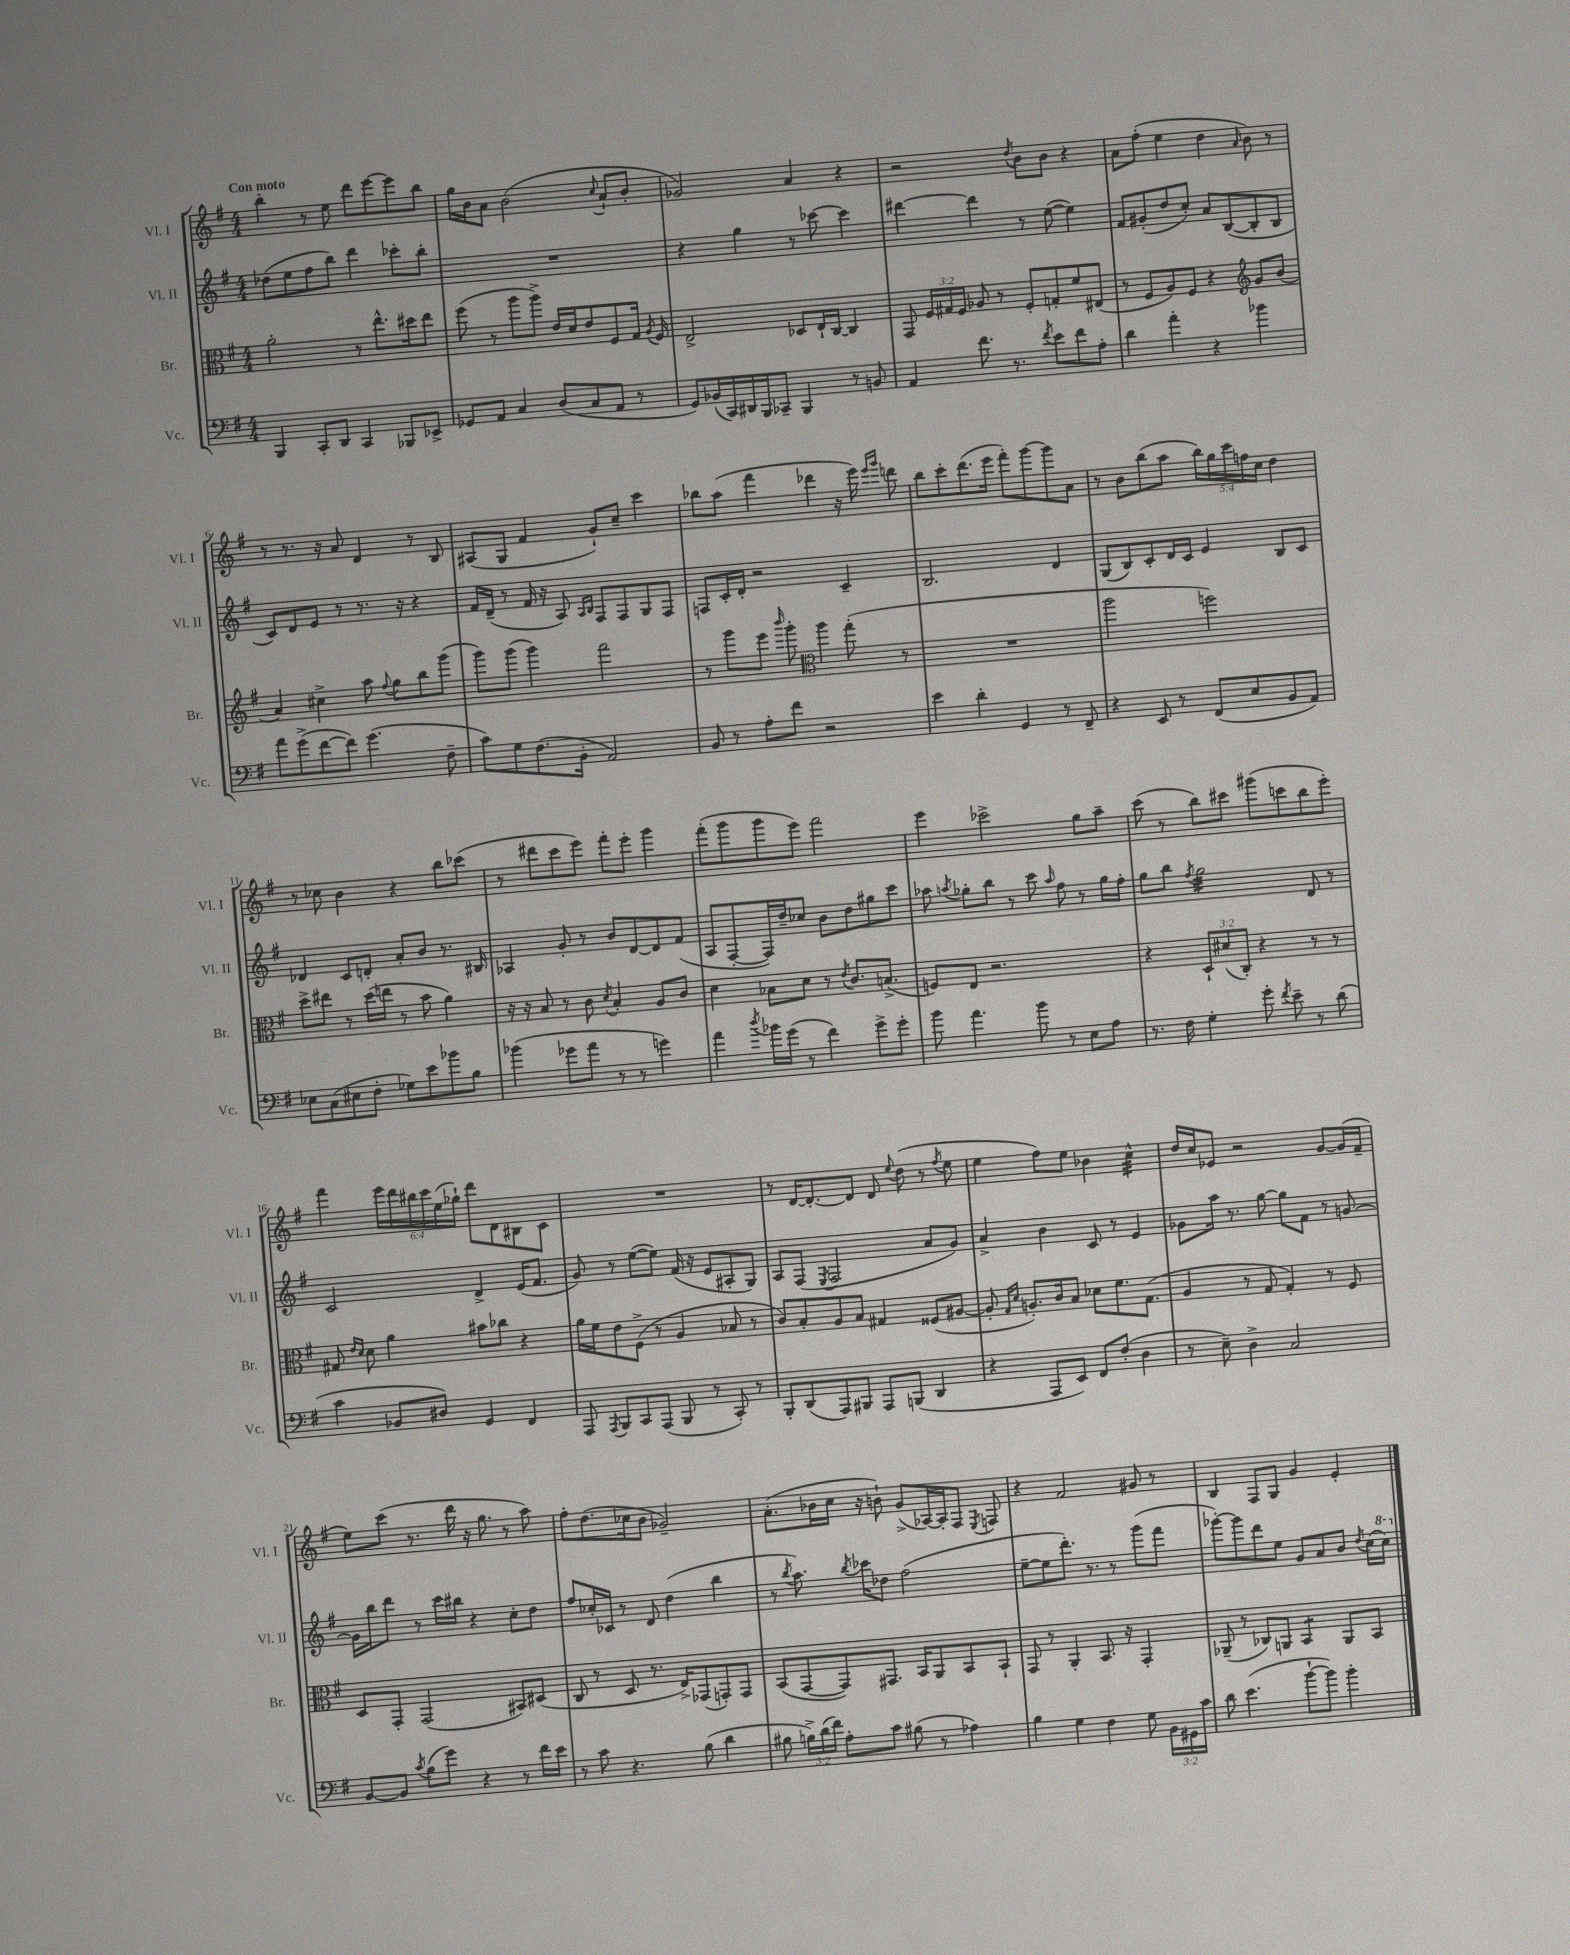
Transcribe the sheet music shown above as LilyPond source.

<<
\new StaffGroup <<
\new Staff = "s0" \with { instrumentName = "Vl. I" shortInstrumentName = "Vl. I" } {
    \clef treble \key g \major \numericTimeSignature \time 4/4 \override Staff.TupletNumber.text = #tuplet-number::calc-fraction-text \tempo "Con moto"
    \autoBeamOff b''4-. r8 e''8 d'''8[ e'''8~ e'''8 b''8] |
    g''16[ b'16 a'8] b'2( \appoggiatura { c''8 } a'8[-! b'8]-. |
    ges'2) a'4 r4 |
    r2 \acciaccatura { d''8 } b'8[ b'8] r4 |
    a'8[ fis''8]-.( e''4 d''4 \grace { a'16 } b'8) r8 |
    r8 r8. r16 a'8 d'4 r8 b8 |
    ais8[( g8] fis'4 g'8[-!) c''8]-- c'''4 |
    bes''8[ a''8]( fis'''4 des'''4 r16 e'''16) \grace { e'''16[ g'''16] } d'''8 |
    b''8[ c'''8-. d'''8.( e'''16] fis'''8[-.) g'''8~ g'''8 a'8] |
    r8 b'8[ b''8( a''8] \tuplet 5/4 { b''16[) g''16 c'''16 f''16 c''16] } d''4 |
    r8 ces''8 b'4 r4 b''8[ ces'''8]( |
    r8 dis'''8[ c'''8 e'''8]) fis'''8[-. e'''8]-. g'''4 |
    fis'''8[-.( g'''8 g'''8 e'''8]) fis'''2 |
    e'''4 ces'''2-> g''8[ a''8]-- |
    c'''8( r8 b''8[) cis'''8] gis'''8[( c'''8 b''8 e'''8]-.) |
    fis'''4 \tuplet 6/4 { e'''16[ d'''16 bis''16 c'''16 e''16( ges''16]-!) } d'''8[ d'8 bis8 c'8] |
    R1 |
    r8 d'16[~ d'8.~-. d'8] d'8 \appoggiatura { e''8 } d''8( r8 \acciaccatura { fis''8 } e''8 |
    e''4 fis''8[) e''8] bes'4 c''4:32-^ |
    d''16[ c''16 ees'8] r2 g'8[~ g'16( fis'16]-- |
    e''8[) c'''8]( r8. d'''16 r16 g''8. r8 a''8) |
    fis''8[-. d''8.( ces''16 b'8] ges'2--) |
    a'8.[-.( bes'16 c''16] r16 b'8-!) g'8[->( aes16~) aes16-. fis8] \acciaccatura { e8 } f8 |
    r4 fis'2 gis'8 r8 |
    b4 fis8[ g8] g'4 e'4-. \bar "|." |
}
\new Staff = "s1" \with { instrumentName = "Vl. II" shortInstrumentName = "Vl. II" } {
    \clef treble \key g \major \numericTimeSignature \time 4/4
    \autoBeamOff des''8[( e''8 fis''8 b''8]) d'''4 ces'''8[-. b''8]-. |
    R1 |
    r4 g''4 r8 ces'''8~ ces'''4 |
    dis'''4~ dis'''4 r8 e''8~( e''4) |
    fis'8[ gis'8-.( d''8 c''8]-.) a'8[ b8~( b8-. b8] |
    c'8[) d'8 e'8] r8 r8. r16 r4 |
    fis'16[ d'16]--( r8 fis'16 r16 a8) \grace { a16[ b16] } fis8[ fis8 g8 fis8] |
    f8[ c'16-. d'16]-. r2 c'4-- |
    b2. d'4 |
    g8[( b8) c'8-. d'16 c'16] e'4 b8[ c'8] |
    des'4 c'8[ d'8]-. a'8[-. b'8] r8. bis16 |
    aes4 g'8-. r8 b'8[ d'8~ d'8 fis'8]( |
    a8[ fis8~-. fis16) d''16-- ces''8] b'8[ d''8 gis''8 c'''8] |
    aes''8 \acciaccatura { a''8 } ges''8[-. b''8] r8 c'''8 \grace { a''16 } fis''8 r8 ges''16[ fis''16]-. |
    g''8[ b''8] \acciaccatura { fis''8 } g''2:32 d'8 r8 |
    c'2 d'4-> e'16[( fis'8.] |
    g'8) r8 e''8[~( e''8]) fis'16( r16 e'8[ ais8-. g8]) |
    a8[ fis8]( \acciaccatura { e8 } fis2 a'8[ g'8]) |
    a'4-> b'4 c'8 r8 e'4 |
    ges'8[ a''16] r8. g''8~ g''8[ fis'8] r8 g'8~ |
    g'16[ b''16 d'''8] r8 c'''16[ bis''16] r4 c''8[-. d''8] |
    fis''8[ ces''16-. ces'16] r8 d'8 d''4( b''4 |
    r8 \acciaccatura { b''8 } a''8.) \acciaccatura { b''8 } ces'''16[ des''8] fis''2( |
    e''8[~-- e''8 d'''8.]-.) r8. r8 g'''8[( fis'''8] |
    ges'''8[~-.) ges'''8 d'''8 e''8] g'8[ a'8 b'8] \acciaccatura { d''8 } c''16[( \ottava #1 c'''16]) \ottava #0 \bar "|." |
}
\new Staff = "s2" \with { instrumentName = "Br." shortInstrumentName = "Br." } {
    \clef alto \key g \major \numericTimeSignature \time 4/4 \override Staff.TupletNumber.text = #tuplet-number::calc-fraction-text
    \autoBeamOff a'2-. r8 e''8.[-^ dis''16 e''8] |
    fis''8( r8 a''8[ a''8]->) e'16[ d'16 e'8 fis8 g16] \acciaccatura { a8 } fis16 |
    e2-> des8[ e16-! c16]~ c4 |
    g,8 \tuplet 3/2 { fis16[ gis16 fis16] } aes8 r8 fis8[-. g8-. fis'8 eis8]( |
    r8 fis8[ a8) fis8] r4 \clef treble g'8[ b'8]( |
    a'4) cis''4-> a''8 \appoggiatura { fis''8 } g''8[ b''8 g'''8]( |
    g'''8[) g'''8]( g'''4) fis'''2 |
    r8 g'''8[ e'''8] \grace { b'''16 } g'''8-. \clef alto a''4 g''8-.( r8 |
    R1 |
    a''2 f''2) |
    d''8[-> eis''8] r8 d''16[( e''16] r8 b'8 a'4) |
    r16 r16 b8 r8 c'8 \acciaccatura { d'8 } b4-. a8[ c'8] |
    d'4 bes8[ d'8] r8 \acciaccatura { e'8 } c'8.[ b8.]->( |
    f8[) e8] r2. |
    r4 \tuplet 3/2 { d8[-! dis'8( c8]-.) } r4 r8 r8 |
    gis8 \grace { e'16[ d'16] } d'8 a'4 bis'8[ ces''8] r4 |
    a'16[ fis'16 e'8 fis8]->( r8 a4 bes8 r8 |
    c'8[) b8-. a8 b8] gis4 fisis8[( ais8]~ |
    ais8-. \grace { g16[ d'16] } a8.[-.) c'16 b8] des'8[ fis'8. g8.]( |
    a4 r8 g8 g4-.) r8 fis8 |
    d8[ g,8]-. g,2( bis,8[) dis8]( |
    c8 r8 d8 r8. e16[->) ges,8( g,8-.) g,8] |
    b,8[( g,8~ g,8) gis,8.] b,16[ a,8 b,8 b,8]-! |
    g,8 r8 a,4-. b,8. r16 g,4-. |
    aes,8--( r8 ces8[) a,8] b,4:8 a,8[ b,8] \bar "|." |
}
\new Staff = "s3" \with { instrumentName = "Vc." shortInstrumentName = "Vc." } {
    \clef bass \key g \major \numericTimeSignature \time 4/4 \override Staff.TupletNumber.text = #tuplet-number::calc-fraction-text
    \autoBeamOff b,,4 c,8[-. d,8] c,4 bes,,8[ ees,8]-> |
    ges,8[ a,8] c4 d8[( c8 a,8] r8 |
    g,8[) bes,16( c,16) dis,16 b,,16 ces,8]-- b,,4 r8 b,8 |
    a,4 fis'8. r8. \acciaccatura { fis'8 } e'8[ fis'8 a8]-. |
    d'4 a'4-. r4 bes'4 |
    a'8[ g'8->( fis'8~ fis'8]) g'4.( fis8-- |
    c'8[) g8 fis8.( b,16]-. a,2) |
    b,8 r8 a8[-. fis'8] r2 |
    e'4 d'4-. g,4 r8 fis,8-- |
    r4 e,8 r8 fis,8[( e8 b,8 a,8]) |
    ees8[ c8( eis8 fis8]-. ges8[) e'8 bes'8 b8] |
    bes'4( ges'8[ a'8] r8 r8 g'4) |
    a'4 \acciaccatura { d''8 } bes'16[ g'16]( r8 fis'4) g'8[-> g'8]-. |
    b'8 a'4. b'8 r8 e8[ a8] |
    r8. fis16 g4-. g'8-. \acciaccatura { fis'8 } e'8-- r8 d'8( |
    c'4 bes,8[ dis8]) g,4 fis,4 |
    a,,8 \acciaccatura { a,,8 } b,,8[ c,8 a,,8]( b,,8 r8 c,8-.) r8 |
    b,,8[-. d,8( a,,8) bis,,8] a,,8[ b,,8]( d,4 |
    r4 a,,8[ e,8]) fis,8[ fis8]-.( d4 |
    r8 e8--) d4-> c2 |
    b,8[~ b,8] \acciaccatura { c'8 } b8[( g'8]) r4 r8 fis'16[ e'16] |
    r8 c'8 r4. b8( d'4 |
    bis8 \tuplet 3/2 { b16[->) d'16( fis'16]) } a8[-. c'8] bis8( r8 aes4) |
    b4 g4 fis4 g8 \tuplet 3/2 { b,16[ gis,16 c'16] } |
    d'8 e'4.( b'8[~-! b'8]) b'4-. \bar "|." |
}
>>
>>
